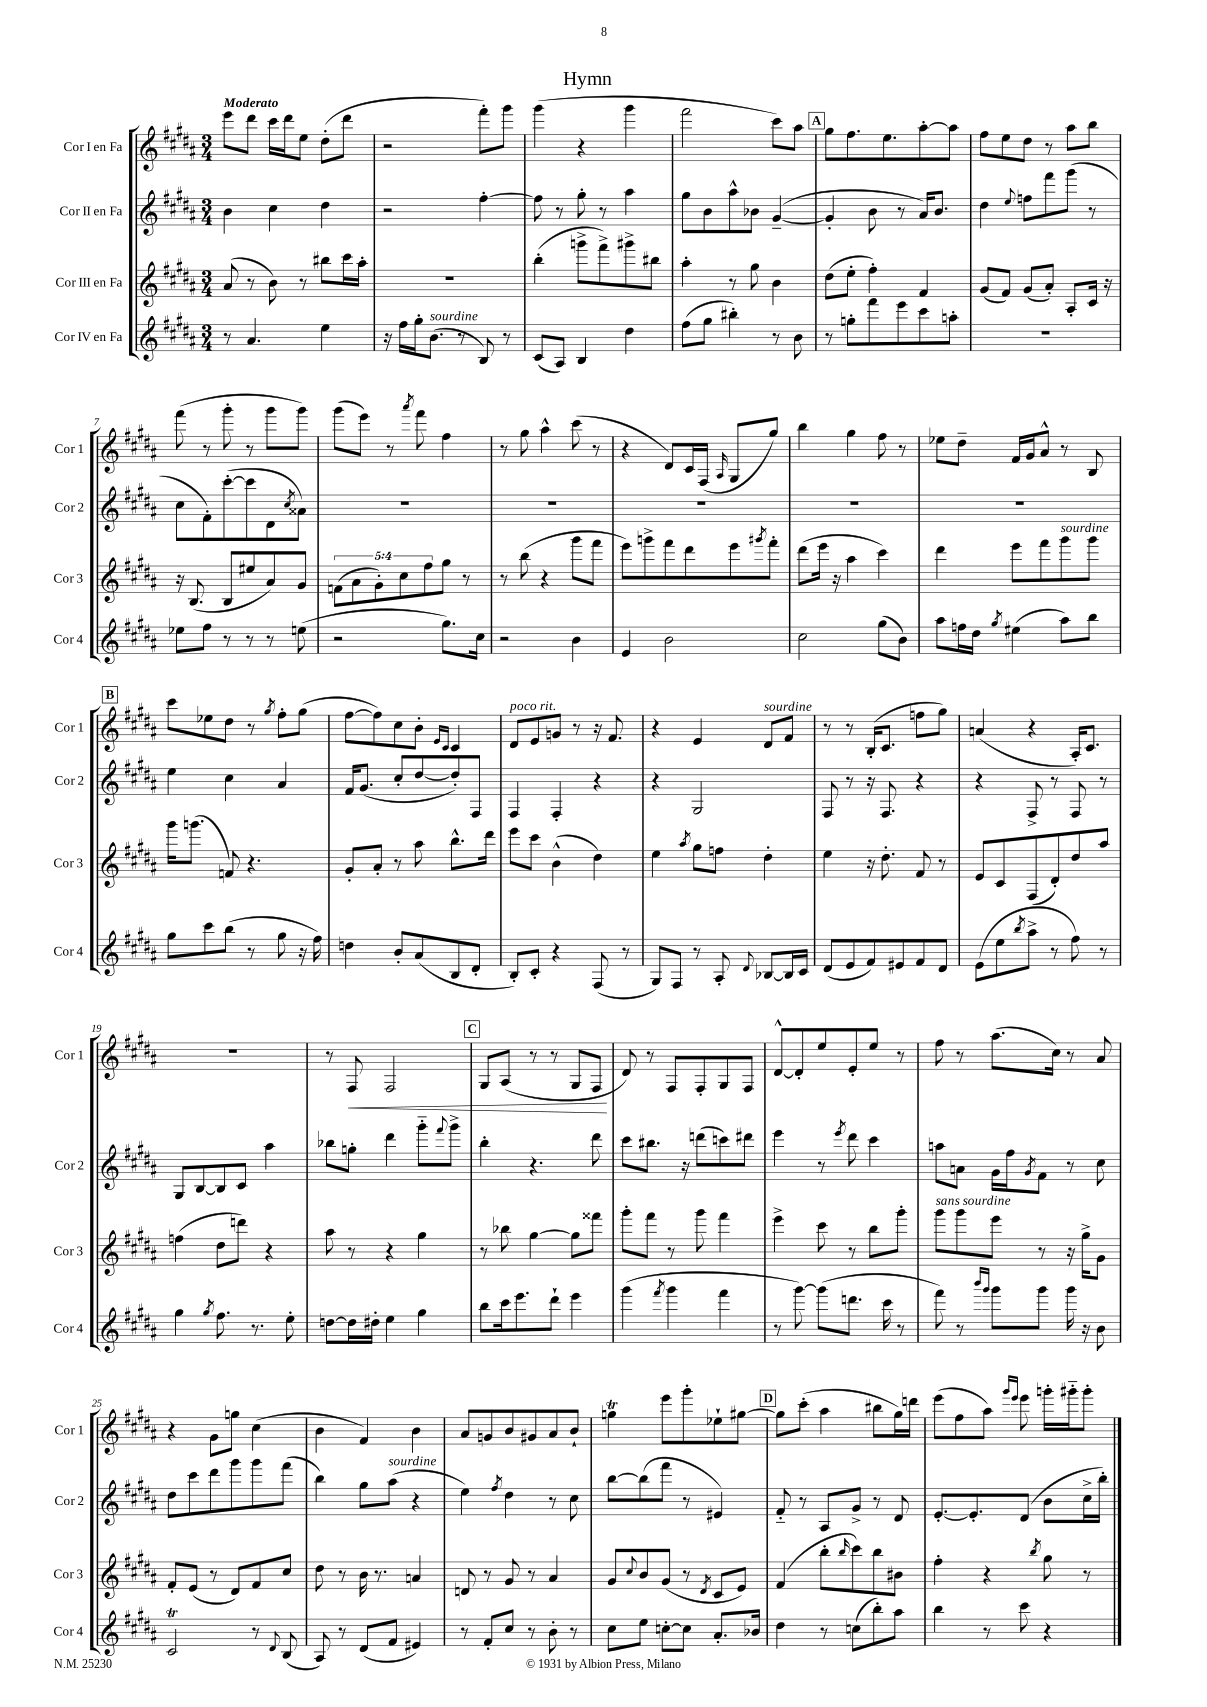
\header { title = "Hymn" }
<<
\new StaffGroup <<
\new Staff = "s0" \with { instrumentName = "Cor I en Fa" shortInstrumentName = "Cor 1" } {
    \clef treble \key b \major \numericTimeSignature \time 3/4 \tempo "Moderato"
    e'''8 dis'''8 cis'''16 dis'''16 e''8 dis''8-.( dis'''8 |
    r2 fis'''8-.) gis'''8 |
    gis'''4( r4 gis'''4 |
    fis'''2 cis'''8) ais''8 |
    \mark \markup { \box "A" } gis''8 fis''8. e''8. ais''8~-. ais''8 |
    fis''8 e''8 dis''8 r8 ais''8 b''8 |
    fis'''8( r8 gis'''8-. r8 gis'''8 gis'''8) |
    gis'''8( e'''8) r8 \acciaccatura { ais'''8 } fis'''8 fis''4 |
    r8 gis''8 ais''4-^ cis'''8( r8 |
    r4 dis'8) cis'16 fis16( \grace { ais16 } gis8 gis''8) |
    b''4 gis''4 fis''8 r8 |
    ees''8 dis''8-- fis'16 gis'16 ais'8-^ r8 b8 |
    \mark \markup { \box "B" } cis'''8 ees''8 dis''8 r8 \acciaccatura { gis''8 } fis''8-. gis''8( |
    fis''8~ fis''8) cis''8 b'8-. \grace { e'16 cis'16 } cis'4 |
    dis'8^\markup { \italic "poco rit." } e'8 g'8 r8 r16 fis'8. |
    r4 e'4 dis'8^\markup { \italic "sourdine" } fis'8 |
    r8 r8 b16-.( cis'8. f''8 gis''8) |
    a'4( r4 ais16-.) cis'8. |
    r2. |
    r8 fis8\< fis2 |
    \mark \markup { \box "C" } gis8 ais8( r8 r8 gis8 fis8\! |
    dis'8) r8 fis8 fis8-. gis8 fis8 |
    dis'8~-^ dis'8-. e''8 e'8-. e''8 r8 |
    fis''8 r8 ais''8.( cis''16) r8 ais'8 |
    r4 gis'8 g''8 cis''4( |
    b'4 fis'4) b'4 |
    ais'8 g'8 b'8 gis'8 ais'8 b'8-! |
    g''4\trill e'''8 gis'''8-. ees''8-! gis''8~ |
    \mark \markup { \box "D" } gis''8 cis'''8-.( ais''4 bis''8 gis''16) d'''16 |
    e'''8( fis''8 ais''8) \grace { gis'''16 e'''16 } e'''8 g'''16-. gis'''16-_ gis'''8-. \bar "|." |
}
\new Staff = "s1" \with { instrumentName = "Cor II en Fa" shortInstrumentName = "Cor 2" } {
    \clef treble \key b \major \numericTimeSignature \time 3/4
    b'4 cis''4 dis''4 |
    r2 fis''4~-. |
    fis''8 r8 gis''8-. r8 ais''4 |
    gis''8 b'8 ais''8-^ bes'8 gis'4~--( |
    \mark \markup { \box "A" } gis'4-. b'8 r8 ais'16) b'8. |
    dis''4 \appoggiatura { e''8 } f''8 fis'''8 gis'''8( r8 |
    cis''8 fis'8-.) cis'''8~-.( cis'''8 dis'8 \acciaccatura { cis''8 } aisis'8) |
    R2. |
    R2. |
    R2. |
    R2. |
    R2. |
    \mark \markup { \box "B" } e''4 cis''4 ais'4 |
    fis'16 gis'8.( cis''8-. dis''8~ dis''8-.) fis8 |
    fis4 fis4-. r4 |
    r4 gis2 |
    fis8 r8 r16 fis8. r4 |
    r4 fis8-> r8 fis8 r8 |
    gis8 b8~ b8 cis'8 ais''4 |
    bes''8 g''8-. dis'''4 gis'''8-_ \appoggiatura { fis'''8 } gis'''8-> |
    \mark \markup { \box "C" } b''4-. r4. dis'''8 |
    cis'''8 bis''8. r16 d'''8( c'''8) dis'''8 |
    e'''4 r8 \acciaccatura { e'''8 } dis'''8 cis'''4 |
    a''8 a'8 gis'16 fis''16 \acciaccatura { gis'8 } fis'8 r8 cis''8 |
    dis''8 cis'''8 dis'''8 gis'''8 gis'''8 fis'''8( |
    b''4) gis''8 ais''8^\markup { \italic "sourdine" }( r4 |
    e''4) \acciaccatura { fis''8 } dis''4 r8 cis''8 |
    b''8~ b''8( fis'''8 r8 eis'4) |
    \mark \markup { \box "D" } fis'8-_ r8 ais8 gis'8-> r8 dis'8 |
    e'8.~-. e'8.-. dis'8( b'8 cis''16-> b''16-.) \bar "|." |
}
\new Staff = "s2" \with { instrumentName = "Cor III en Fa" shortInstrumentName = "Cor 3" } {
    \clef treble \key b \major \numericTimeSignature \time 3/4 \override Staff.TupletNumber.text = #tuplet-number::calc-fraction-text
    ais'8( r8 b'8) r8 bis''8 cis'''16 ais''16-. |
    R2. |
    b''4-.( g'''8-> fis'''8->) gis'''8-> bis''8 |
    ais''4-. r8 gis''8 b'4 |
    \mark \markup { \box "A" } dis''8( e''8-. fis''4-.) fis'4 |
    gis'8( fis'8) gis'8( ais'8-.) ais8-. cis'16 r16 |
    r16 b8.( b8 eis''8 ais'8) gis'8 |
    \tuplet 5/4 { f'8( ais'8 gis'8-.) cis''8 fis''8 } gis''8 r8 |
    r8 b''8( r4 gis'''8 fis'''8 |
    e'''8) g'''8-> fis'''8 dis'''8 e'''8 \acciaccatura { gis'''8 } fis'''8-. |
    dis'''8( e'''16 r16 ais''4 cis'''4) |
    dis'''4 e'''8 fis'''8 gis'''8^\markup { \italic "sourdine" } gis'''8 |
    \mark \markup { \box "B" } gis'''16 g'''8.( f'8) r4. |
    gis'8-. ais'8-. r8 ais''8 b''8.-^ dis'''16 |
    e'''8 cis'''8 b'4-^( dis''4) |
    e''4 \acciaccatura { ais''8 } gis''8 f''8 dis''4-. |
    e''4 r16 dis''8.-. fis'8 r8 |
    e'8 cis'8 fis8( dis'8-.) dis''8 ais''8 |
    f''4( dis''8 d'''8) r4 |
    ais''8 r8 r4 gis''4 |
    \mark \markup { \box "C" } r8 bes''8 gis''4~ gis''8 fisis'''8 |
    gis'''8-. fis'''8 r8 gis'''8 fis'''4 |
    e'''4-> cis'''8 r8 b''8 gis'''8-. |
    gis'''8^\markup { \italic "sans sourdine" } gis'''8 e'''8 r8 r16 gis''16-> gis'8 |
    fis'8-. e'8( r8 dis'8) fis'8 cis''8 |
    dis''8 r8 b'16 r8. a'4 |
    d'8 r8 gis'8 r8 ais'4 |
    gis'8 \appoggiatura { cis''8 } b'8 gis'8( r8 \acciaccatura { dis'8 } cis'8 e'8) |
    \mark \markup { \box "D" } fis'4( b''8-. \grace { b''16 } cis'''8) b''8 bis'8 |
    fis''4-. r4 \acciaccatura { b''8 } gis''8 r8 \bar "|." |
}
\new Staff = "s3" \with { instrumentName = "Cor IV en Fa" shortInstrumentName = "Cor 4" } {
    \clef treble \key b \major \numericTimeSignature \time 3/4
    r8 ais'4. e''4 |
    r16 fis''16 gis''16-. b'8.^\markup { \italic "sourdine" }( r8 b8) r8 |
    cis'8( ais8) b4 dis''4 |
    fis''8( gis''8 bis''4-.) r8 b'8 |
    \mark \markup { \box "A" } r8 g''8-. fis'''8 e'''8 cis'''8 a''8-. |
    R2. |
    ees''8 fis''8 r8 r8 r8 e''8( |
    r2 gis''8.) cis''16 |
    r2 b'4 |
    e'4 b'2 |
    cis''2 gis''8( b'8) |
    ais''8 f''16 dis''16 \acciaccatura { gis''8 } eis''4( ais''8) b''8 |
    \mark \markup { \box "B" } gis''8 cis'''8 b''8( r8 gis''8 r16 fis''16) |
    d''4 b'8-. ais'8( b8 dis'8-. |
    b8-.) cis'8-. r4 fis8( r8 |
    gis8) fis8 r8 ais8-. \appoggiatura { dis'8 } bes8~ bes16 cis'16 |
    dis'8( e'8 fis'8) eis'8 fis'8 dis'8 |
    e'8( e''8 \acciaccatura { b''8 } ais''8-> r8 fis''8) r8 |
    gis''4 \acciaccatura { gis''8 } fis''8. r8. e''8-. |
    d''8~ d''16 dis''16-. e''4 gis''4 |
    \mark \markup { \box "C" } b''8 cis'''16 e'''8. dis'''8-! e'''4 |
    gis'''4( \acciaccatura { fis'''8 } gis'''4 fis'''4 |
    r8 gis'''8~) gis'''8( d'''8. cis'''16 r8 |
    fis'''8) r8 \grace { b'''16 gis'''16 } gis'''8 gis'''8 gis'''16 r16 b'8 |
    cis'2\trill r8 \appoggiatura { dis'8 } b8( |
    ais8) r8 dis'8( fis'8 eis'4) |
    r8 fis'8-. cis''8 r8 b'8-. r8 |
    cis''8 e''8 c''8~-. c''8 ais'8.-. bes'16 |
    \mark \markup { \box "D" } dis''4 r8 c''8( b''8-.) ais''8 |
    b''4 r8 cis'''8 r4 \bar "|." |
}
>>
>>
